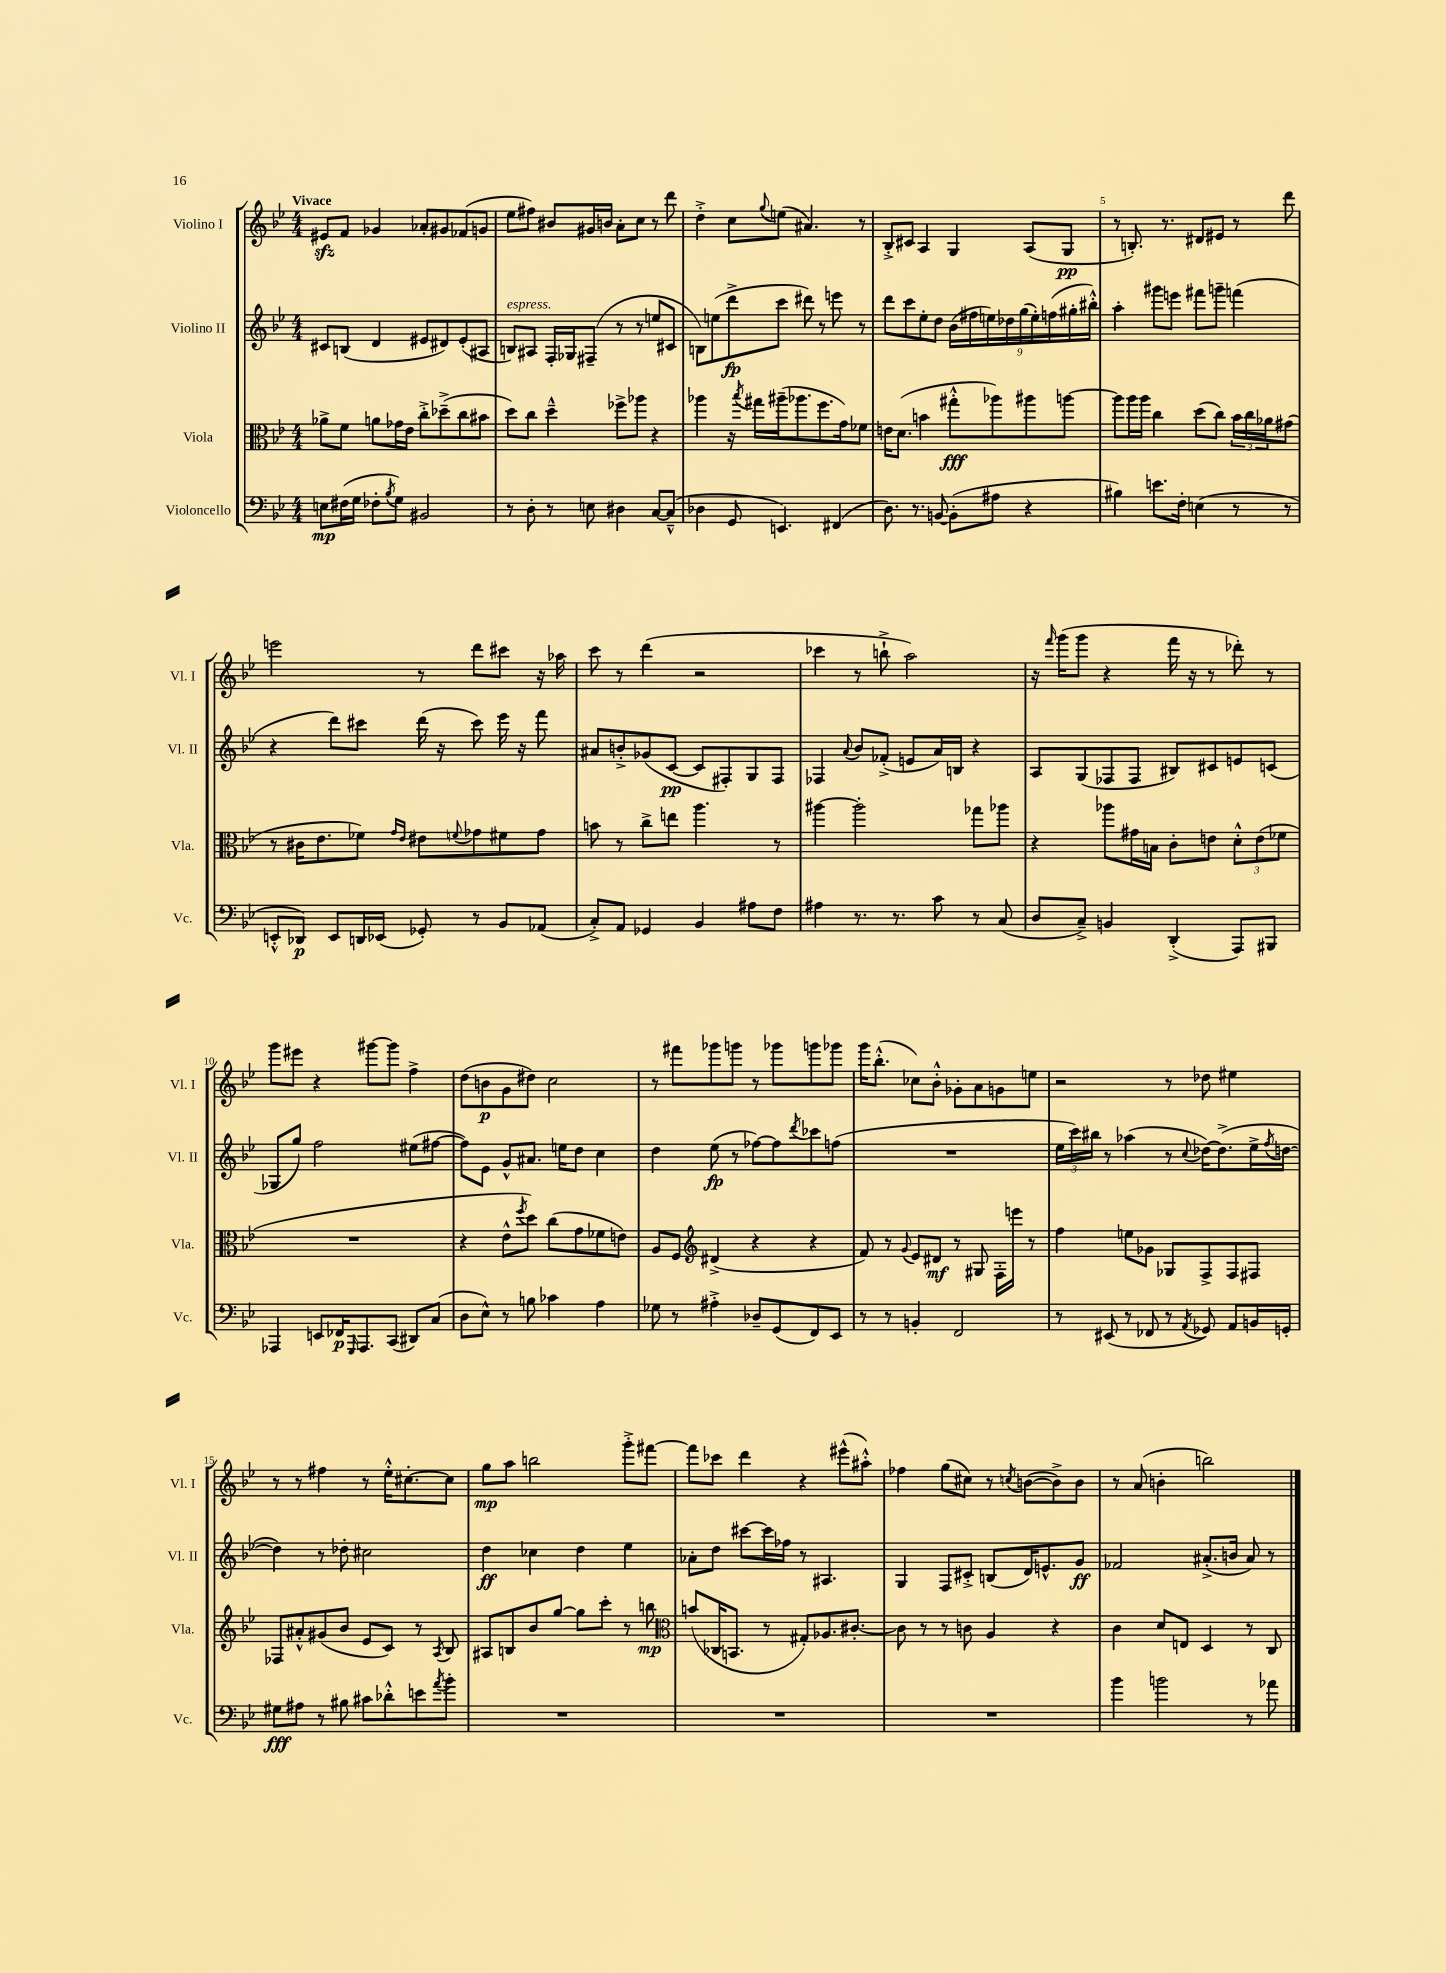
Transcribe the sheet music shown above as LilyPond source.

<<
\new StaffGroup <<
\new Staff = "s0" \with { instrumentName = "Violino I" shortInstrumentName = "Vl. I" } {
    \clef treble \key bes \major \numericTimeSignature \time 4/4 \tempo "Vivace"
    eis'8\sfz f'8 ges'4 aes'8-. gis'8 fes'8( g'8 |
    ees''8 fis''8) bis'8 gis'16 b'16 a'8-. c''8 r8 d'''8 |
    d''4-.-> c''8 \appoggiatura { g''8 } e''8( ais'4.) r8 |
    bes8-.-> cis'8 a4 g4 a8( g8\pp |
    r8 b8.-.) r8. dis'8 eis'8 r8 d'''8 |
    e'''2 r8 d'''8 cis'''8 r16 aes''16 |
    c'''8 r8 d'''4( r2 |
    ces'''4 r8 b''8-!-> a''2) |
    r16 \grace { f'''16 } g'''16( g'''8 r4 f'''16 r16 r8 des'''8-.) r8 |
    g'''8 eis'''8 r4 gis'''8~ gis'''8 f''4-> |
    d''8( b'8\p g'8 dis''8) c''2 |
    r8 fis'''8 ges'''8 g'''8 r8 ges'''8 g'''8 ges'''8 |
    g'''16 bes''8.-.-^( ces''8) bes'8-.-^ ges'8-. a'8 g'8 e''8 |
    r2 r8 des''8 eis''4 |
    r8 r8 fis''4 r8 ees''16-.-^ cis''8.~-. cis''8 |
    g''8\mp a''8 b''2 g'''8-.-> fis'''8~ |
    fis'''8 ces'''8 d'''4 r4 eis'''8-^( ais''8-.-^) |
    fes''4 g''8( cis''8) r8 \acciaccatura { c''8 } b'8~( b'8->) b'8 |
    r8 a'8( b'4-. b''2) \bar "|." |
}
\new Staff = "s1" \with { instrumentName = "Violino II" shortInstrumentName = "Vl. II" } {
    \clef treble \key bes \major \numericTimeSignature \time 4/4
    cis'8 b8( d'4 eis'8 dis'8) eis'8-.( ais8 |
    b8^\markup { \italic "espress." }) ais8 f16-. ges16 fis8--( r8 r8 e''8 cis'8 |
    b8) e''8( d'''8->\fp c'''8 dis'''8) r8 e'''8 r8 |
    d'''8 c'''8 ees''8-. d''8 \tuplet 9/8 { bes'16( fis''16 e''16) des''16 g''16( e''16-.) f''16( gis''16-. bis''16-.-^) } |
    a''4-. gis'''8 e'''8 fis'''8 g'''8-- f'''4( |
    r4 d'''8) cis'''8 d'''16( r16 cis'''8) ees'''16 r16 f'''8 |
    ais'8 b'8-.-> ges'8( c'8~\pp c'8 fis8-.) g8 fis8 |
    fes4 \appoggiatura { a'8 } bes'8 fes'8-.->( e'8 a'16) b16 r4 |
    a8 g8( fes8 fes8 bis8) cis'8 e'8 c'8( |
    ges8 g''8) f''2 eis''8( fis''8~ |
    fis''8) ees'8 g'8-^ ais'8. e''16 d''8 c''4 |
    d''4 ees''8\fp( r8 fes''8~) fes''8 \acciaccatura { d'''8 } ces'''8 f''8( |
    R1 |
    \tuplet 3/2 { ees''16 c'''16) bis''16 } r8 aes''4( r8 \appoggiatura { c''8 } des''16~) des''8.->( ees''16-> \acciaccatura { f''8 } d''16~ |
    d''4) r8 des''8-. cis''2 |
    d''4\ff ces''4 d''4 ees''4 |
    aes'8-. d''8 cis'''8~ cis'''16 fes''16 r8 ais4. |
    g4 f8 cis'8-.-> b8( d'16) e'8.-^ g'8\ff |
    fes'2 ais'8.-.->( b'16 ais'8) r8 \bar "|." |
}
\new Staff = "s2" \with { instrumentName = "Viola" shortInstrumentName = "Vla." } {
    \clef alto \key bes \major \numericTimeSignature \time 4/4
    aes'8-> f'8 a'8 ges'16 ees'16 c''8-.-> des''8--->( c''8 bis'8 |
    d''8) c''8 d''4---^ fes''8-> aes''8 r4 |
    aes''4 r16 \acciaccatura { bes''8 } gis''16 ais''16--( aes''8. f''8. g'16) fes'8 |
    e'16 d'8.( b'4 gis''8-.-^\fff aes''8) ais''8 a''8~ |
    a''8 a''16 a''16 c''4 d''8( c''8) \tuplet 3/2 { bes'16 c''16 aes'16 } gis'8( |
    r8 cis'16 ees'8. fes'8) \grace { g'16 ees'16 } eis'8 \appoggiatura { f'8 } ges'8 fis'8 ges'8 |
    b'8 r8 c''8-> e''8 a''4. r8 |
    ais''4~ ais''2-. ges''8 aes''8 |
    r4 aes''8 gis'16 b16 c'8-. e'8 \tuplet 3/2 { d'8-.-^ e'8( fes'8 } |
    R1 |
    r4 ees'8-^ \acciaccatura { f''8 } d''8) c''8( g'8 fes'8 e'8) |
    a8 f8 \clef treble dis'4->( r4 r4 |
    f'8) r8 \appoggiatura { g'8 } ees'8 dis'8\mf r8 gis8 f16-. e'''16 r8 |
    f''4 e''8 ges'8 ges8 f8-> f8 fis8 |
    fes8 ais'8-.-^ gis'8( bes'8 ees'8 c'8) r8 \acciaccatura { a8 } bes8 |
    ais8 b8 bes'8 g''8~ g''8 c'''8-. r8 b''8\mp |
    \clef alto b'8( ces16 b,8. r8 gis8-.) aes8. cis'8.~-. |
    cis'8 r8 r8 c'8 a4 r4 |
    c'4 d'8 e8 d4 r8 c8 \bar "|." |
}
\new Staff = "s3" \with { instrumentName = "Violoncello" shortInstrumentName = "Vc." } {
    \clef bass \key bes \major \numericTimeSignature \time 4/4
    e8\mp fis16( g16 fes8-. \acciaccatura { bes8 } g8) bis,2 |
    r8 d8-. r8 e8 dis4 c8~ c8---^( |
    des4 g,8 e,4.) fis,4( |
    d8.) r8. b,8~ b,8-.( ais8 r4 |
    bis4) e'8. f16-. e4( r8 r8 |
    e,8-.-^ des,8\p) e,8 d,16 ees,16( ges,8-.) r8 bes,8 aes,8( |
    c8-.->) a,8 ges,4 bes,4 ais8 f8 |
    ais4 r8. r8. c'8 r8 c8( |
    d8 c8--->) b,4 d,4-.->( a,,8) bis,,8 |
    aes,,4 e,8 fes,16\p \grace { g,,16 } aes,,8. c,8( dis,8) c8( |
    d8 ees8-^) r8 b8 ces'4 a4 |
    ges8 r8 ais4-.-> des8-- g,8( f,8) ees,8 |
    r8 r8 b,4-. f,2 |
    r8 eis,8( r8 fes,8 r8 \acciaccatura { a,8 } ges,8) a,8 b,16 g,16-. |
    gis8\fff ais8 r8 bis8 cis'8 des'8-.-^ e'8 \acciaccatura { a'8 } bes'8-. |
    R1 |
    R1 |
    R1 |
    bes'4 b'2 r8 aes'8 \bar "|." |
}
>>
>>
\layout { \context { \Score \override BarNumber.break-visibility = ##(#f #t #t) barNumberVisibility = #(every-nth-bar-number-visible 5) } }
